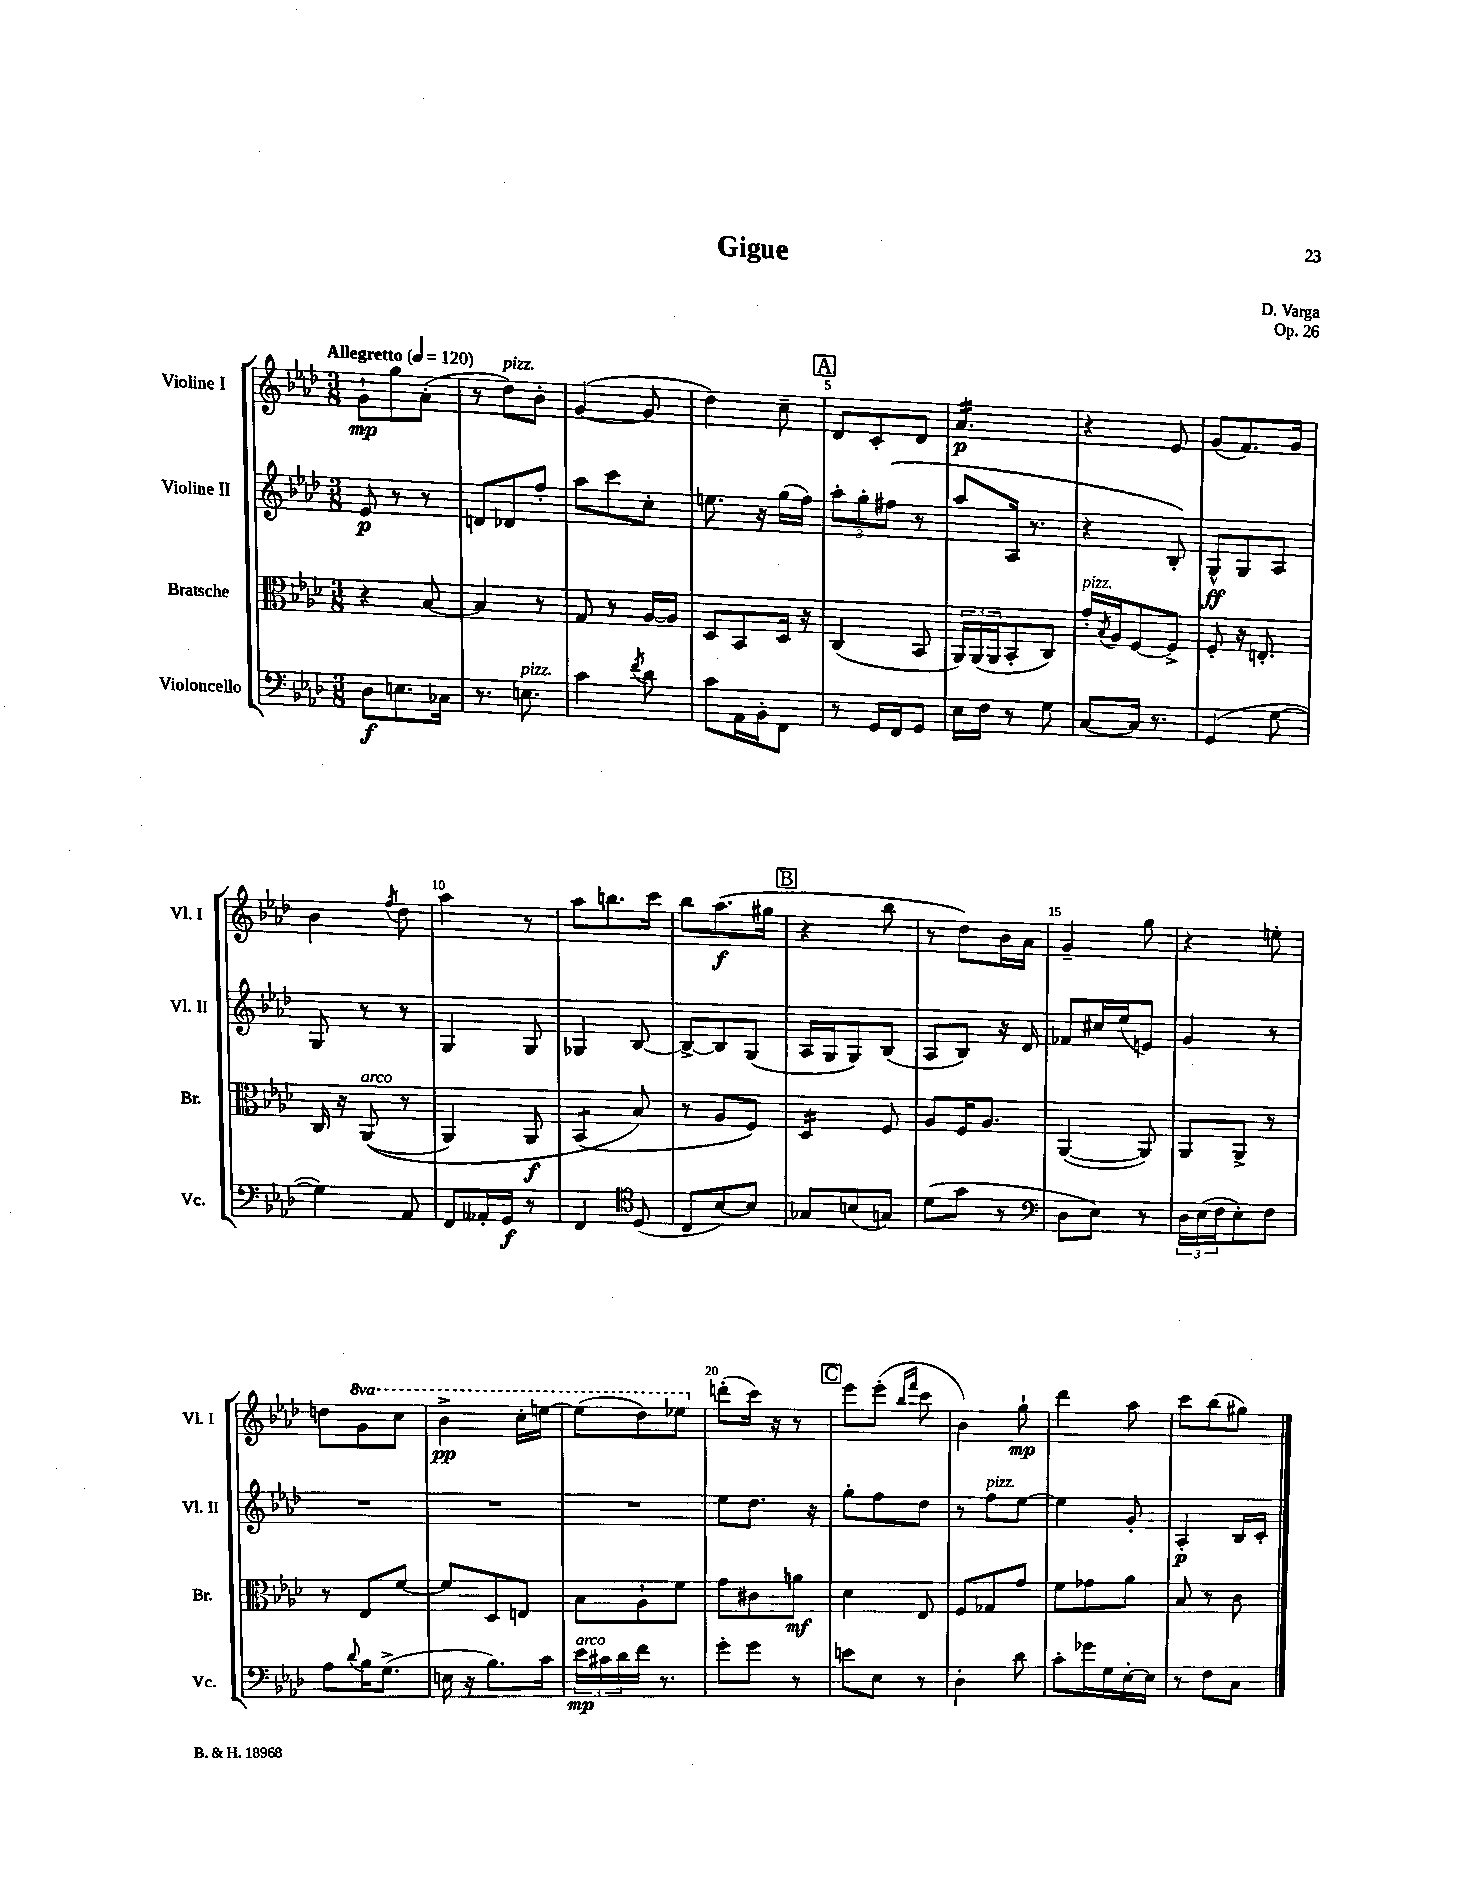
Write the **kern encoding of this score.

**kern	**kern	**kern	**kern
*staff4	*staff3	*staff2	*staff1
*clefF4	*clefC3	*clefG2	*clefG2
*k[b-e-a-d-]	*k[b-e-a-d-]	*k[b-e-a-d-]	*k[b-e-a-d-]
*M3/8	*M3/8	*M3/8	*M3/8
*MM120	*MM120	*MM120	*MM120
8D-	4r	8e-	8g`
8.E	.	8r	8gg
.	[8B-	8r	(8a-'
16C-	.	.	.
=	=	=	=
8.r	4B-]	8d	8r
.	.	8d-	8dd-)
8.E	.	.	.
.	8r	8ff'	8b-'
=	=	=	=
4c	8G	8aa-	([4g
.	8r	8ccc	.
8qf	.	.	.
8d-	[16A-	8cc'	8g]
.	16A-]	.	.
=	=	=	=
8c	8D-	8.ee	4dd-)
16AA-	8BB-	.	.
16BB-'	.	16r	.
8FF	16D-	(16gg	8cc~
.	16r	16ff)	.
=	=	=	=
8r	(4C	12aa-'	8d-
.	.	12gg'	.
16GG	.	.	8c'
.	.	(12ff#	.
16FF	.	.	.
8GG	8BB-	8r	8d-
=	=	=	=
16E-	24AA-)	8aa-	4.a-
.	(24AA-	.	.
16F	.	.	.
.	24AA-	.	.
8r	8BB-'	16A-	.
.	.	8.r	.
8G	8C)	.	.
=	=	=	=
[8C	16g'	4r	4r
.	8qB-	.	.
.	16A-	.	.
16C]	[8F	.	.
8.r	.	.	.
.	8F^]	8B-')	8e-
=	=	=	=
(4GG	8F'	8G^^	(8g
.	16r	8G	8.f)
.	8.E'	.	.
[8G	.	8A-	.
.	.	.	16g
=	=	=	=
4G])	16C	8G	4b-
.	16r	.	.
.	&((8AA-	8r	.
.	.	.	8qff
8AA-	8r	8r	8dd-
=	=	=	=
8FF	4AA-)	4G	4aa-
16AA--'	.	.	.
16GG	.	.	.
8r	8AA-	8G	8r
=	=	=	=
4FF	(4BB-	4G-	8aa-
.	.	.	8.bb
*clefC4	*	*	*
(8D-	8B-&)	[8B-	.
.	.	.	16ccc
=	=	=	=
8C	8r	8B-^_	8bb-
[8B-)	8A-	8B-]	(8.aa-
8B-]	8F)	(8G	.
.	.	.	16gg#
=	=	=	=
8G-	4D-	16A-	4r
.	.	16G	.
(8B	.	8G)	.
8G)	8F	(8B-	8bb-
=	=	=	=
(8d-	8A-	8A-	8r
8g	16F	8B-)	8dd-)
.	8.A-	.	.
8r	.	16r	16b-
.	.	16d-	16a-
=	=	=	=
*clefF4	*	*	*
8D-	([4AA-	8f-	4g~
8E-)	.	16cc#	.
.	.	(16ee-	.
8r	8AA-])	8e)	8gg
=	=	=	=
24D-	8AA-	4g	4r
(24E-	.	.	.
24F	.	.	.
8E-')	8AA-^	.	.
8F	8r	8r	8ee'
=	=	=	=
8A-	8r	4.r	8dd
8qqd-	.	.	.
16B-	8E-	.	8gg
(8.G^	.	.	.
.	[8f	.	8ccc
=	=	=	=
16E	8f]	4.r	4bb-^
16r	.	.	.
8.B-)	8D-	.	.
.	8E	.	16ccc'
16c	.	.	[16eee
=	=	=	=
24e-	8B-	4.r	(8eee]
24c#	.	.	.
24d-	.	.	.
16f	8A-`	.	8ddd-)
8.r	.	.	.
.	8f	.	8eee-
=	=	=	=
8g'	8g	8ee-	(8ddd'
8g	8c#	8.dd-	16ccc)
.	.	.	16r
8r	8a	.	8r
.	.	16r	.
=	=	=	=
8e	4d-	8gg'	8eee-
8E-	.	8ff	(8eee-'
.	.	.	16qqbb-
.	.	.	16qqfff
8r	8E-	8dd-	8ccc
=	=	=	=
4D-'	8F	8r	4b-)
.	8G-	8ff	.
8d-	8g	[8ee-	8gg`
=	=	=	=
8c'	8f	4ee-]	4ddd-
16g-	8g-	.	.
16G	.	.	.
[16E-'	8a-	8g'	8aa-
16E-]	.	.	.
=	=	=	=
8r	8B-	4A-'	8ccc
8F	8r	.	(8bb-
8C	8c	16B-	8gg#)
.	.	16c'	.
==	==	==	==
*-	*-	*-	*-
